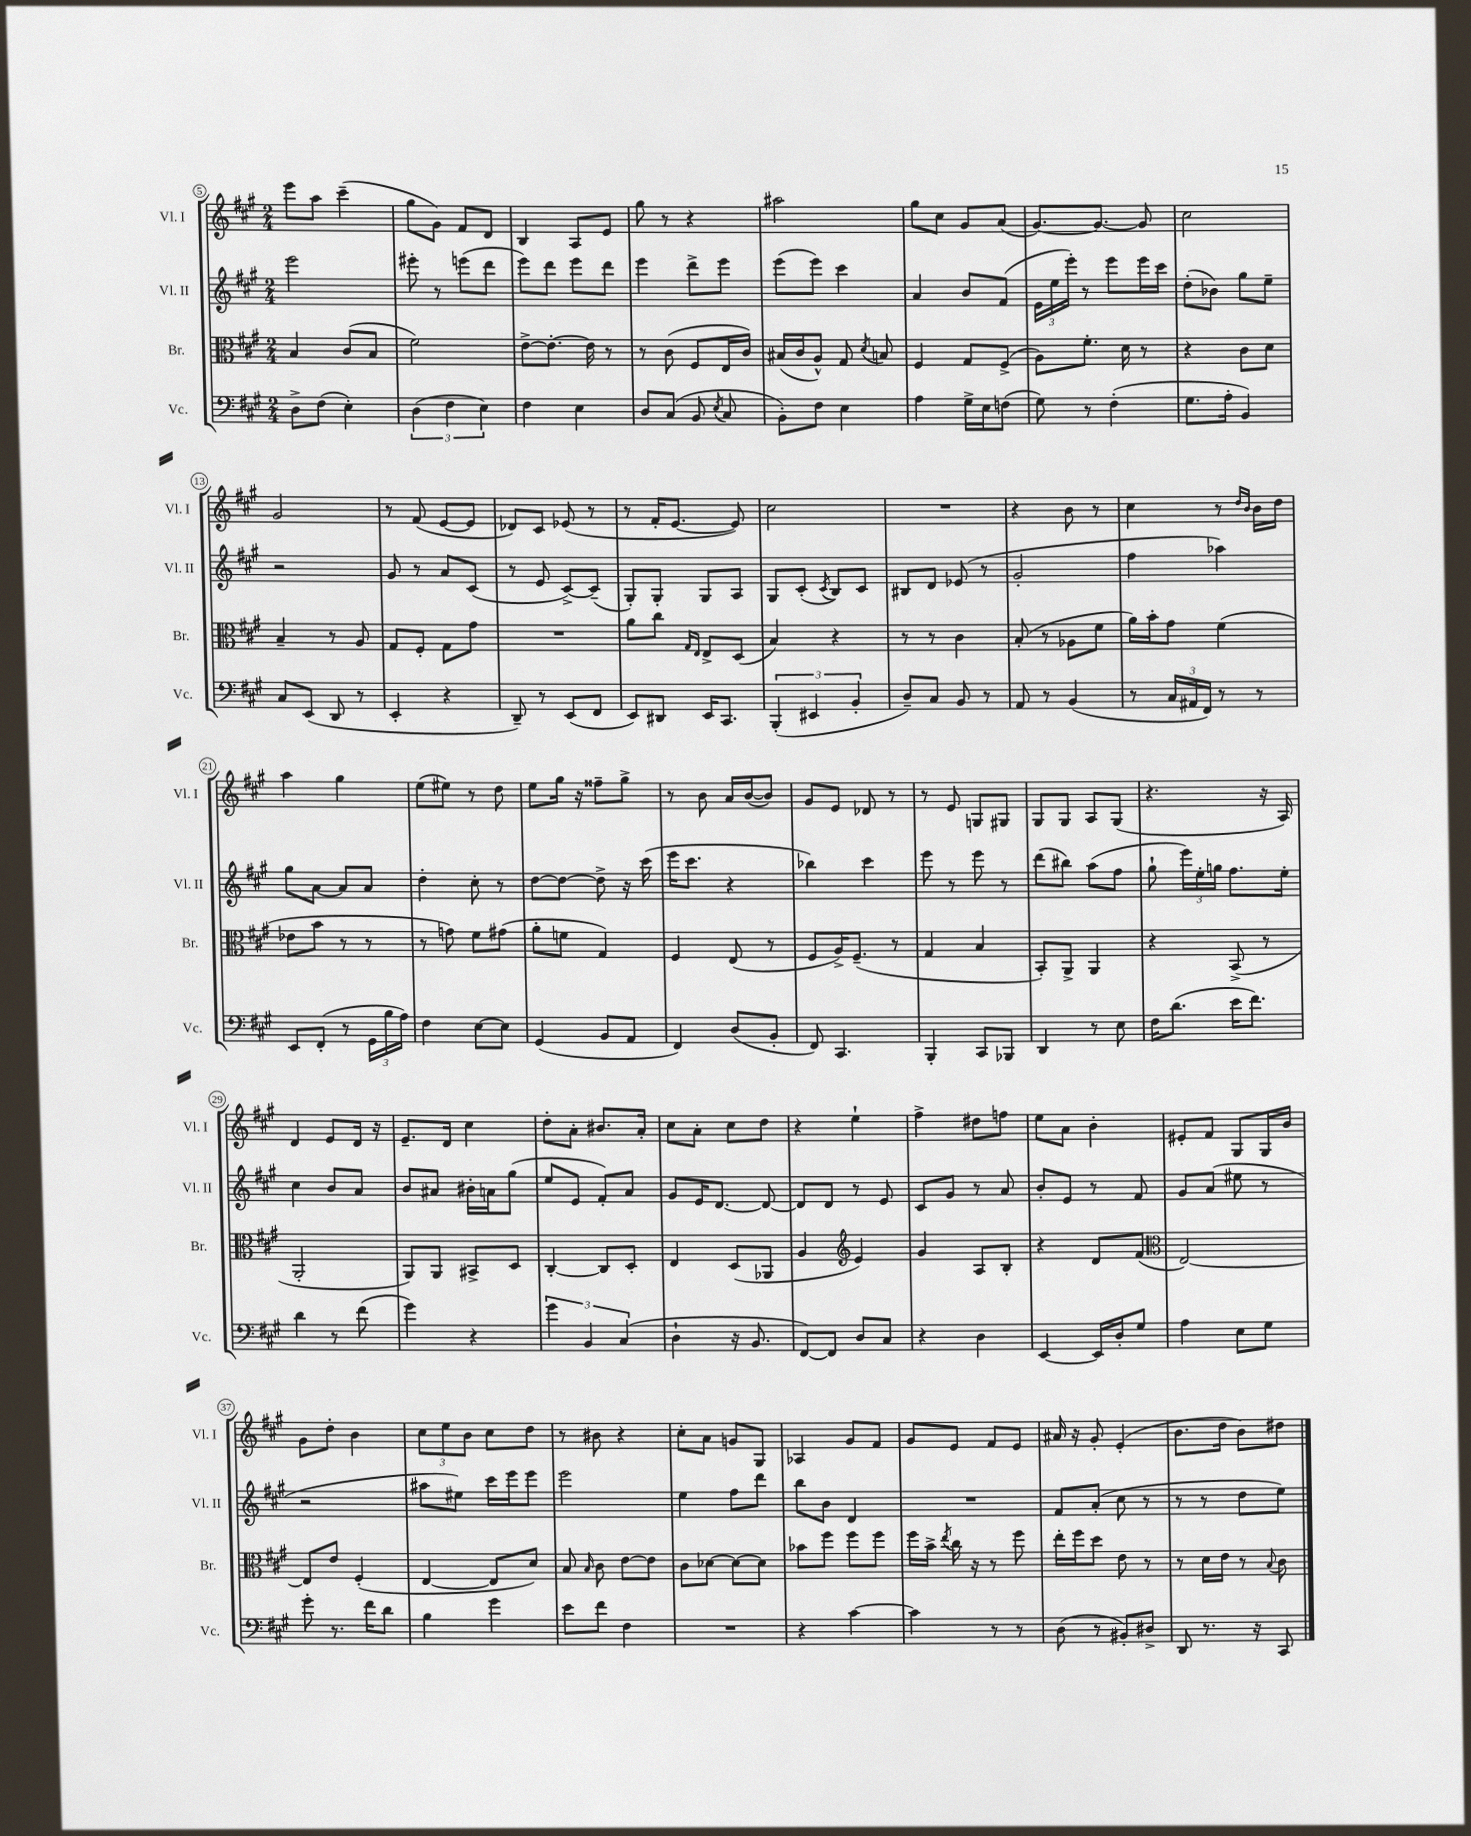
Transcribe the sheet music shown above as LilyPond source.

<<
\new StaffGroup <<
\new Staff = "s0" \with { instrumentName = "Vl. I" shortInstrumentName = "Vl. I" } {
    \clef treble \key a \major \numericTimeSignature \time 2/4
    \autoBeamOff e'''8[ a''8] cis'''4--( |
    gis''8[ gis'8]) fis'8[ d'8] |
    b4 a8[ e'8] |
    gis''8 r8 r4 |
    ais''2 |
    gis''8[ cis''8] gis'8[ a'8]( |
    gis'8.[~) gis'8.]~ gis'8 |
    cis''2 |
    gis'2 |
    r8 fis'8( e'8[~ e'8] |
    des'8[) cis'8] ees'8( r8 |
    r8 fis'16[-. e'8.]~ e'8) |
    cis''2 |
    R2 |
    r4 b'8 r8 |
    cis''4 r8 \grace { d''16[ b'16] } b'16[ d''16] |
    a''4 gis''4 |
    e''8[( eis''8]) r8 d''8 |
    e''8[ gis''16] r16 fisis''8[-- gis''8]-> |
    r8 b'8 a'16[ b'16~( b'8]) |
    gis'8[ e'8] des'8 r8 |
    r8 e'8 g8[ gis8] |
    gis8[ gis8] a8[ gis8]( |
    r4. r16 a16) |
    d'4 e'8[ d'16] r16 |
    e'8.[-- d'16] cis''4 |
    d''8[-. a'8]-. bis'8.[ a'16]-. |
    cis''8[ a'8]-. cis''8[ d''8] |
    r4 e''4-! |
    fis''4-> dis''8[ f''8] |
    e''8[ a'8] b'4-. |
    eis'8[-. fis'8] gis8[ gis16 b'16] |
    gis'8[ d''8]-. b'4 |
    \tuplet 3/2 { cis''8[ e''8 b'8] } cis''8[ d''8] |
    r8 bis'8 r4 |
    cis''8[-. a'8] g'8[ gis8] |
    aes4 gis'8[ fis'8] |
    gis'8[ e'8] fis'8[ e'8] |
    ais'16 r16 gis'8-. e'4-.( |
    b'8.[ d''16] b'8[) dis''8] \bar "|." |
}
\new Staff = "s1" \with { instrumentName = "Vl. II" shortInstrumentName = "Vl. II" } {
    \clef treble \key a \major \numericTimeSignature \time 2/4
    \autoBeamOff e'''2 |
    eis'''8-. r8 e'''8[( d'''8] |
    e'''8[) d'''8] e'''8[ d'''8] |
    e'''4 d'''8[-> e'''8] |
    e'''8[( e'''8]) cis'''4 |
    a'4 b'8[ fis'8]( |
    \tuplet 3/2 { e'16[ e''16 e'''16]-.) } r8 e'''8[ e'''16 cis'''16] |
    d''8[-.( bes'8]) gis''8[ e''8]-- |
    r2 |
    gis'8 r8 a'8[ cis'8]( |
    r8 e'8 cis'8[~->) cis'8]--( |
    gis8[-.) gis8]-. gis8[ a8] |
    gis8[ cis'8]-.( \acciaccatura { cis'8 } b8[) cis'8] |
    bis8[ d'8] ees'8( r8 |
    gis'2-. |
    fis''4 aes''4) |
    gis''8[ a'8]~ a'8[ a'8] |
    d''4-. cis''8-. r8 |
    d''8[~ d''8]~ d''8-> r16 cis'''16( |
    e'''16[ cis'''8.] r4 |
    bes''4) cis'''4 |
    e'''8 r8 e'''8 r8 |
    d'''8[( bis''8]) a''8[( fis''8] |
    gis''8-! \tuplet 3/2 { e'''16[) e''16-. g''16] } fis''8.[ e''16]-. |
    cis''4 b'8[ a'8] |
    b'8[ ais'8] bis'16[-. a'16 gis''8]( |
    e''8[ e'8] fis'8[-.) a'8] |
    gis'8[ e'16 d'8.]~ d'8~ |
    d'8[ d'8] r8 e'8 |
    cis'8[ gis'8] r8 a'8 |
    b'8[-. e'8] r8 fis'8 |
    gis'8[ a'8]( eis''8 r8 |
    r2 |
    ais''8[ eis''8]) cis'''16[ e'''16 e'''8] |
    e'''2 |
    e''4 fis''8[ d'''8] |
    b''8[ b'8] d'4 |
    R2 |
    fis'8[ a'8]-.( cis''8 r8 |
    r8 r8 d''8[ e''8]) \bar "|." |
}
\new Staff = "s2" \with { instrumentName = "Br." shortInstrumentName = "Br." } {
    \clef alto \key a \major \numericTimeSignature \time 2/4
    \autoBeamOff b4 cis'8[( b8] |
    fis'2) |
    e'8[~-> e'8.]~-. e'16 r8 |
    r8 cis'8( fis8[ e16 cis'16]) |
    bis16[( cis'16 a8]-^) gis8 \acciaccatura { d'8 } b8 |
    fis4 gis8[ fis8]->( |
    a8[) fis'8.]-. d'16 r8 |
    r4 cis'8[ d'8] |
    b4-- r8 a8 |
    gis8[ fis8]-. gis8[ gis'8] |
    R2 |
    a'8[ cis''8] \grace { gis16[ e16] } e8[-> d8]( |
    b4) r4 |
    r8 r8 cis'4 |
    b8-.( r8 aes8[ fis'8] |
    a'16[) b'16-. gis'8] fis'4( |
    ees'8[ b'8] r8 r8 |
    r8 g'8) fis'8[ gis'8]( |
    a'8[-. f'8] gis4) |
    fis4 e8( r8 |
    fis8[ a16->) fis8.]--( r8 |
    gis4 b4 |
    b,8[-.) a,8]-> a,4 |
    r4 b,8->( r8 |
    a,2-. |
    a,8[) a,8] bis,8[-> d8] |
    cis4~-. cis8[ d8]-. |
    e4 d8[( aes,8] |
    a4 \clef treble e'4) |
    gis'4 a8[ b8]-. |
    r4 d'8[ fis'8]( |
    \clef alto e2~) |
    e8[ e'8] fis4-.( |
    e4~ e8[ d'8]) |
    b8 \grace { b16 } cis'8 e'8[~ e'8] |
    cis'8[ des'8]~ des'8[~ des'8] |
    bes'8[ fis''8] fis''8[ fis''8] |
    fis''16[ b'16]-> \acciaccatura { e''8 } cis''16 r16 r8 fis''8 |
    e''16[-. fis''16 d''8] e'8 r8 |
    r8 d'16[ e'16] r8 \appoggiatura { b8 } cis'8 \bar "|." |
}
\new Staff = "s3" \with { instrumentName = "Vc." shortInstrumentName = "Vc." } {
    \clef bass \key a \major \numericTimeSignature \time 2/4
    \autoBeamOff d8[-> fis8]( e4-.) |
    \tuplet 3/2 { d4( fis4 e4) } |
    fis4 e4 |
    d8[ cis8]( b,8 \acciaccatura { e8 } cis8 |
    b,8[-.) fis8] e4 |
    a4 gis16[-> e16 f8]( |
    gis8) r8 fis4-.( |
    gis8.[ a16]-. b,4) |
    cis8[ e,8]( d,8 r8 |
    e,4-. r4 |
    d,8--) r8 e,8[( fis,8] |
    e,8[) dis,8] e,16[ cis,8.] |
    \tuplet 3/2 { b,,4-.( eis,4 b,4-. } |
    d8[--) cis8] b,8 r8 |
    a,8 r8 b,4( |
    r8 \tuplet 3/2 { cis16[ ais,16 fis,16]) } r8 r8 |
    e,8[ fis,8]-.( r8 \tuplet 3/2 { gis,16[ b16 a16]) } |
    fis4 e8[~ e8] |
    gis,4( b,8[ a,8] |
    fis,4) d8[( b,8]-. |
    fis,8) cis,4. |
    b,,4-. cis,8[ bes,,8] |
    d,4 r8 e8 |
    fis16[ d'8.]( e'16[ fis'8.]) |
    d'4 r8 fis'8( |
    gis'4) r4 |
    \tuplet 3/2 { gis'4 b,4 cis4( } |
    d4-! r16 b,8. |
    fis,8[~) fis,8] d8[ cis8] |
    r4 d4 |
    e,4~ e,16[ d16-. gis8] |
    a4 e8[ gis8] |
    gis'8-. r8. fis'16[ d'8] |
    b4 gis'4 |
    e'8[ fis'8] fis4 |
    R2 |
    r4 cis'4~ |
    cis'4 r8 r8 |
    d8( r8 bis,8[-.) dis8]-> |
    d,8 r8. r16 cis,8 \bar "|." |
}
>>
>>
\layout { \context { \Score currentBarNumber = #5 \override BarNumber.stencil = #(make-stencil-circler 0.1 0.3 ly:text-interface::print) } }
